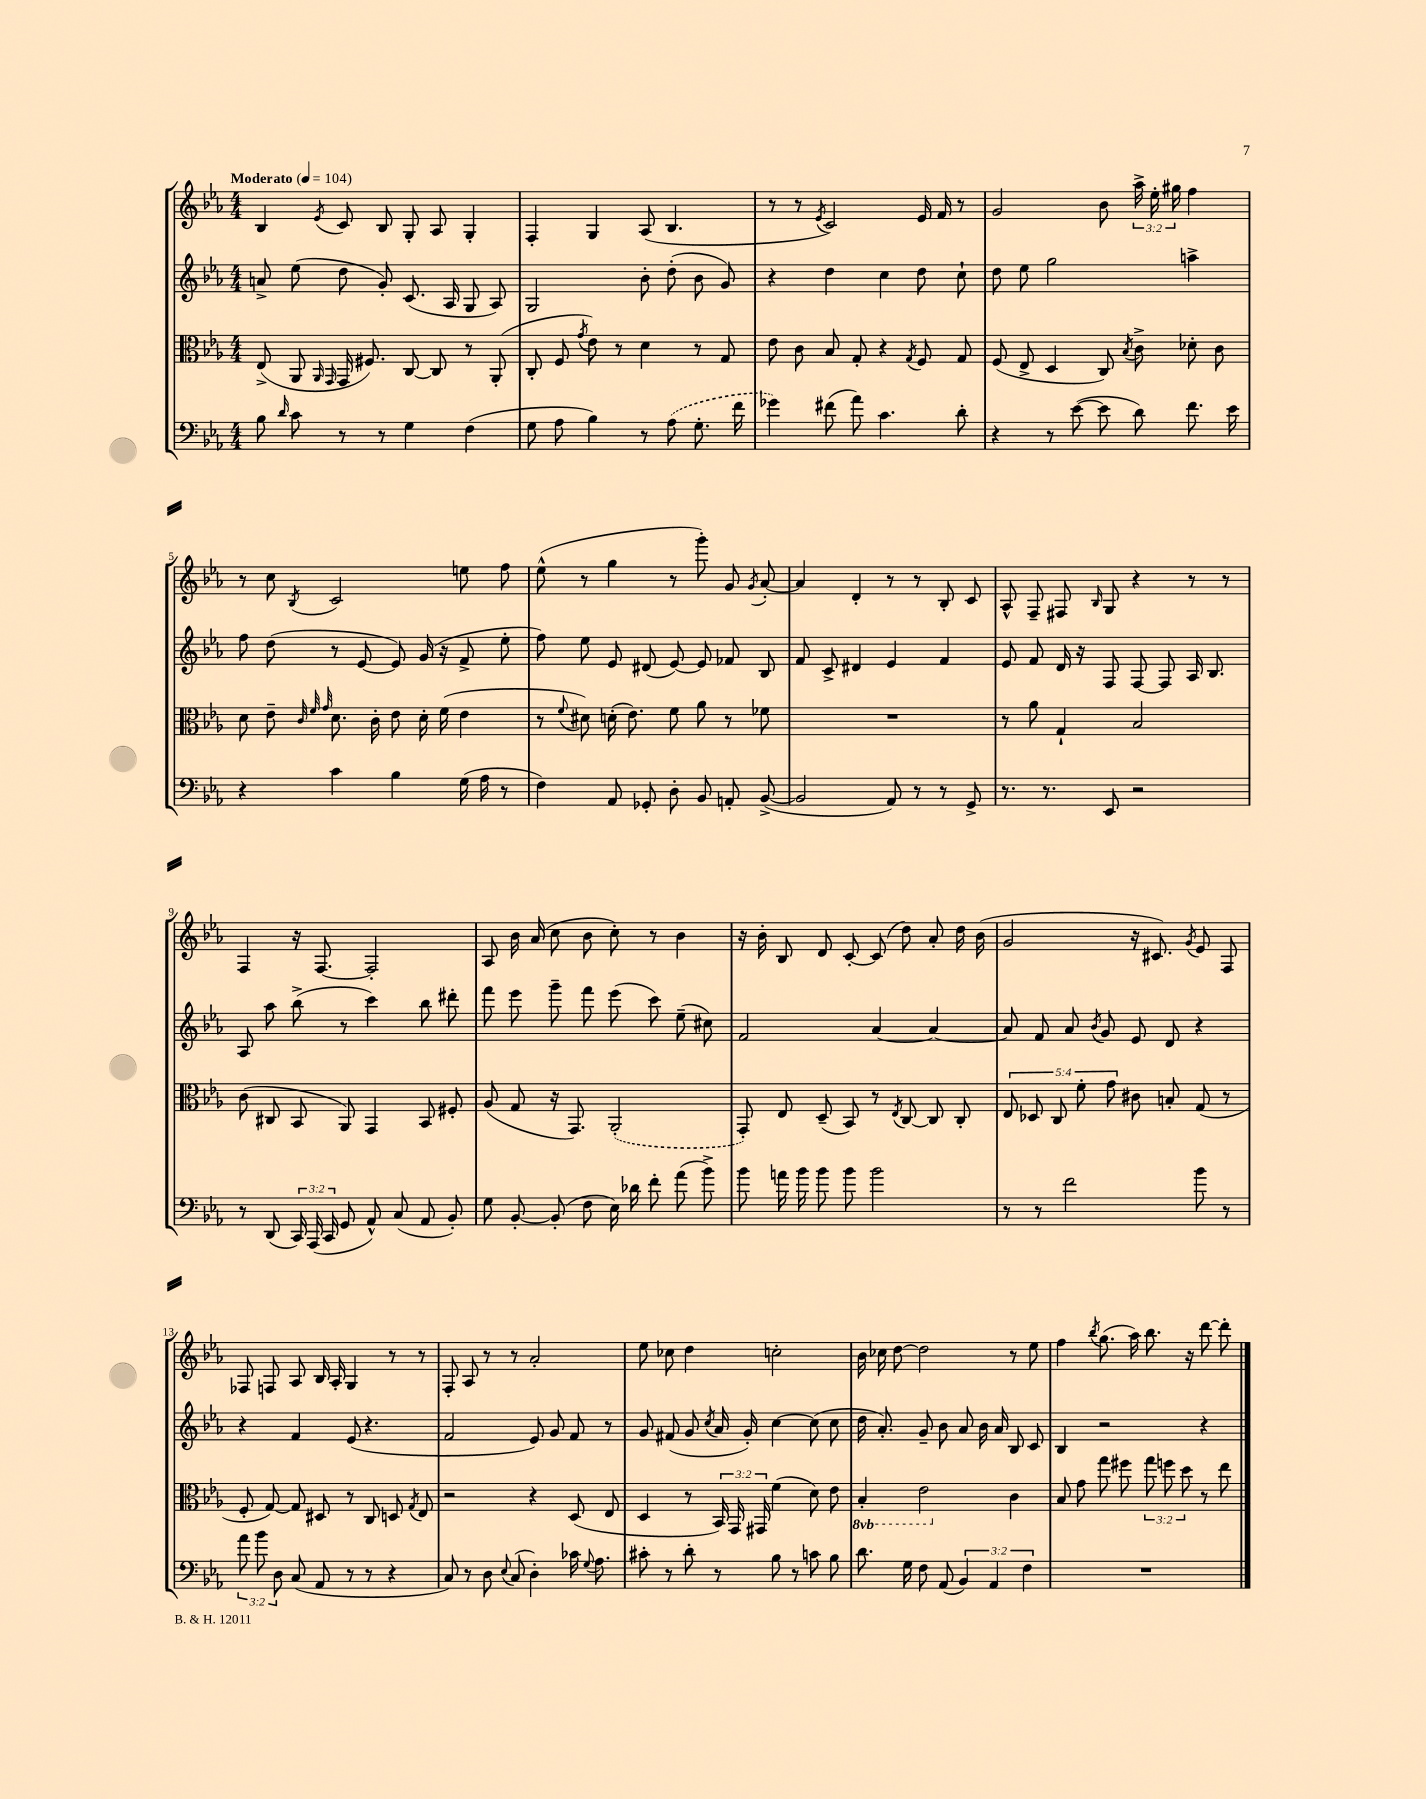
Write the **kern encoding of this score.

**kern	**kern	**kern	**kern
*staff4	*staff3	*staff2	*staff1
*clefF4	*clefC3	*clefG2	*clefG2
*k[b-e-a-]	*k[b-e-a-]	*k[b-e-a-]	*k[b-e-a-]
*M4/4	*M4/4	*M4/4	*M4/4
*MM104	*MM104	*MM104	*MM104
8B-\	(8E-^/	8a^/	4B-/
16qqd/	.	.	.
8c\	8AA-/	(8ee-\	.
.	16qqAA-/	.	.
.	16qqGG/	.	8qe-/
8r	16GG/	8dd\	8c/
.	8.F#/)	.	.
8r	.	8g'/)	8B-/
4G\	[8C/	(8.c/	8G'/
.	8C/]	.	8A-/
.	.	16A-/	.
(4F\	8r	8G/	4G'/
.	(8AA-'/	8A-/)	.
=	=	=	=
8G\	8C'/	2G/	4F'/
8A-\	8F/	.	.
.	8qg/	.	.
4B-\)	8e-\)	.	4G/
.	8r	.	.
8r	4d\	8b-'\	(8A-/
(8A-\	.	(8dd'\	4.B-/
8.G'\	8r	8b-\	.
.	8G/	8g/)	.
16f\	.	.	.
=	=	=	=
4g-\)	8e-\	4r	8r
.	8c\	.	8r
.	.	.	8qe-/
(8f#\	8B-/	4dd\	2c/)
8a-\)	8G'/	.	.
4.c\	4r	4cc\	.
.	8qG/	.	.
.	8F/	8dd\	16e-/
.	.	.	16f/
8d'\	8G/	8cc`\	8r
=	=	=	=
4r	(8F/	8dd\	2g/
.	8E-^/	8ee-\	.
8r	4D/	2gg\	.
([8e-\	.	.	.
8e-\]	8C/)	.	8b-\
.	8qB-/	.	.
8d\)	8c^\	.	24aa-^\
.	.	.	24ee-'\
.	.	.	24gg#\
8.f\	8d-'\	4aa^\	4ff\
.	8c\	.	.
16e-\	.	.	.
=	=	=	=
4r	8d\	8ff\	8r
.	8e-~\	(8dd\	8cc\
.	32qqc/	.	.
.	32qqf/	.	.
.	32qqg/	.	8qB-/
4c\	8.d\	8r	2c/
.	.	[8e-/	.
.	16c'\	.	.
4B-\	8e-\	8e-/])	.
.	16d'\	(16g/	.
.	(16f\	16r	.
(16G\	4e-\	8f^/	8ee\
16A-\	.	.	.
8r	.	8ee-'\	8ff\
=	=	=	=
4F\)	8r	8ff\)	(8ee-^^\
.	8qqf/	.	.
.	8d#\)	8ee-\	8r
8AA-/	(16d'\	8e-/	4gg\
.	8.e-\)	.	.
8GG-'/	.	(8d#/	.
8D'\	8f\	[8e-/)	8r
8BB-/	8a-\	8e-/]	8ggg'\)
8AA'/	8r	8f-/	8g/
.	.	.	8qg/
([8BB-^/	8f-\	8B-/	[8a-'/
=	=	=	=
2BB-/]	1r	8f/	4a-/]
.	.	8c^/	.
.	.	4d#/	4d'/
8AA-/)	.	4e-/	8r
8r	.	.	8r
8r	.	4f/	8B-'/
8GG^/	.	.	8c/
=	=	=	=
8.r	8r	8e-/	8A-^^/
.	8a-\	8f/	8F~/
8.r	.	.	.
.	4G`/	16d/	8F#/
.	.	16r	.
.	.	.	16qqB-/
8EE-/	.	8F/	8G/
2r	2B-/	[8F/	4r
.	.	8F/]	.
.	.	16A-/	8r
.	.	8.B-/	.
.	.	.	8r
=	=	=	=
8r	(8c\	8A-/	4F/
(8DD/	8C#/	8aa-\	.
24CC/)	8BB-/	(8bb-^\	16r
(24AAA-/	.	.	.
.	.	.	[8.F/
24CC/	.	.	.
8GG/	8AA-/)	8r	.
8AA-^^/)	4GG/	4ccc\)	2F'/]
(8C/	.	.	.
8AA-/	8BB-/	8bb-\	.
8BB-'/)	8F#'/	8ddd#'\	.
=	=	=	=
8G\	(8A-/	8fff\	8A-/
[8BB-'/	8G/	8eee-\	16b-\
.	.	.	(16a-/
(8BB-'/]	16r	8ggg~\	8cc\
.	8.GG/)	.	.
8F\	.	8fff\	8b-\
16E-\)	(2AA-'/	(8eee-\	8cc'\)
16d-\	.	.	.
8f'\	.	8ccc\)	8r
(8a-\	.	(8ee-~\	4b-\
8b-^\)	.	8cc#\)	.
=	=	=	=
8b-\	8GG'/)	2f/	16r
.	.	.	16b-'\
16a\	8E-/	.	8B-/
16b-\	.	.	.
8b-\	(8D~/	.	8d/
8b-\	8BB-/)	.	[8c'/
2b-\	8r	[4a-/	(8c/]
.	8qE-/	.	.
.	[8C/	.	8dd\)
.	8C/]	4a-/_	8a-'/
.	8C'/	.	16dd\
.	.	.	(16b-\
=	=	=	=
8r	10E-/	8a-/]	2g/
.	10D-/	.	.
8r	.	8f/	.
.	10C/	.	.
2f\	.	8a-/	.
.	10f'\	.	.
.	.	8qb-/	.
.	.	8g/	.
.	10g\	.	.
.	8c#\	8e-/	16r
.	.	.	8.c#/)
.	8B'/	8d/	.
.	.	.	8qg/
8b-\	(8G/	4r	8e-/
8r	8r	.	8F/
=	=	=	=
12a-\	8F'/	4r	8F-/
12b-\	.	.	.
.	[8G/)	.	8F/
12D\	.	.	.
(8C/	8G/]	4f/	8A-/
8AA-/	8D#/	.	16B-/
.	.	.	16A-'/
8r	8r	(8e-/	4G/
8r	8C/	4.r	.
4r	8D/	.	8r
.	8qG/	.	.
.	8E-/	.	8r
=	=	=	=
8C/)	2r	2f/	8F'/
8r	.	.	8A-/
8D\	.	.	8r
8qqE-/	.	.	.
(8C/	.	.	8r
4D'\)	4r	8e-/)	2a-'/
.	.	8g/	.
16c-\	(8D/	8f/	.
8qqG/	.	.	.
8.A-\	.	.	.
.	8E-/	8r	.
=	=	=	=
8c#'\	4D/	8g/	8ee-\
8r	.	(8f#/	8cc-\
8d'\	8r	8g/	4dd\
.	.	8qcc/	.
8r	24BB-/)	16a-/	.
.	24GG/	.	.
.	.	16g'/)	.
.	24GG#/	.	.
8B-\	(4f\	[4cc\	2cc'\
8r	.	.	.
8c\	8d\)	(8cc\]	.
8B-\	8e-\	8cc\	.
=	=	=	=
8.d\	4BB-'/	16dd\	16b-\
.	.	8.a-'/)	16cc-\
.	.	.	[8dd\
16G\	.	.	.
8F\	2E-\	8g~/	2dd\]
(8AA-/	.	8b-\	.
6BB-/)	.	8a-/	.
.	.	16b-\	.
6AA-/	.	.	.
.	.	16a-/	.
.	4c\	8B-/	8r
6F\	.	.	.
.	.	8c/	8ee-\
=	=	=	=
1r	8B-/	4B-/	4ff\
.	8g\	.	.
.	.	.	8qbb-/
.	8gg\	2r	(8.gg\
.	8ff#\	.	.
.	.	.	16aa-\)
.	12gg\	.	8.bb-\
.	12ff\	.	.
.	12dd\	.	.
.	.	.	16r
.	8r	4r	[8ddd\
.	8ee-\	.	8ddd'\]
==	==	==	==
*-	*-	*-	*-
